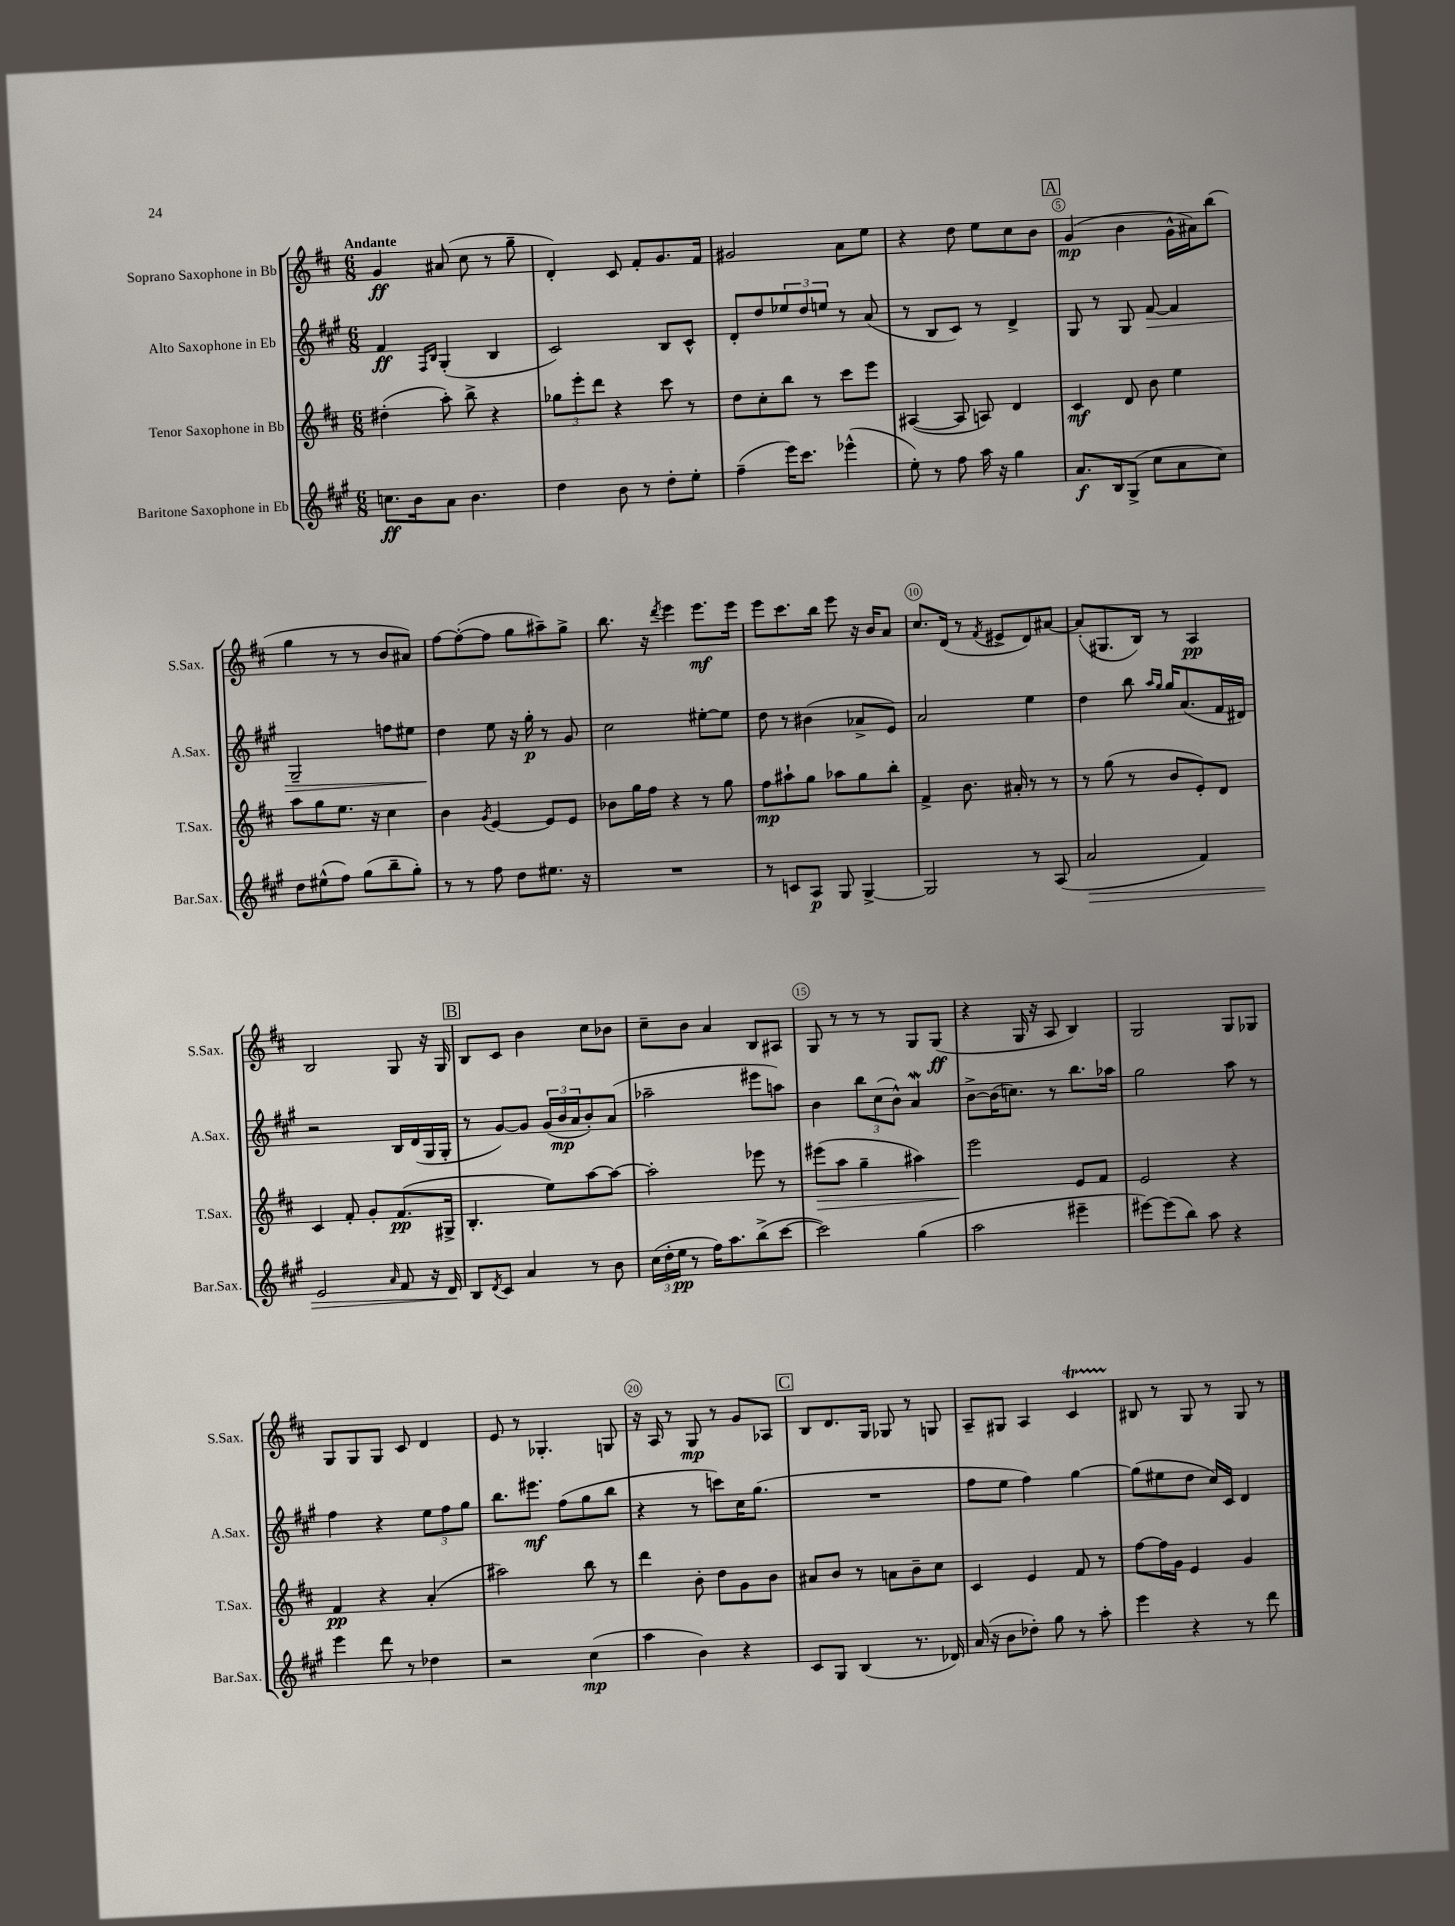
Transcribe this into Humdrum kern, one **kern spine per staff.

**kern	**dynam	**kern	**dynam	**kern	**dynam	**kern	**dynam
*part4	*part4	*part3	*part3	*part2	*part2	*part1	*part1
*staff4	*staff4	*staff3	*staff3	*staff2	*staff2	*staff1	*staff1
*I"Baritone Saxophone in Eb	*	*I"Tenor Saxophone in Bb	*	*I"Alto Saxophone in Eb	*	*I"Soprano Saxophone in Bb	*
*I'Bar.Sax.	*	*I'T.Sax.	*	*I'A.Sax.	*	*I'S.Sax.	*
*clefG2	*	*clefG2	*	*clefG2	*	*clefG2	*
*k[f#c#g#]	*	*k[f#c#]	*	*k[f#c#g#]	*	*k[f#c#]	*
*M6/8	*	*M6/8	*	*M6/8	*	*M6/8	*
=1	=1	=1	=1	=1	=1	=1	=1
!	!	!	!	!	!	!LO:TX:a:B:t=Andante	!
8.ccn\L	ff	(4dd#X'\	.	4f#/	ff	4g/	ff
16b\k	.	.	.	.	.	.	.
.	.	.	.	16qqF#/LL	.	.	.
.	.	.	.	16qqB/JJ	.	.	.
8a\J	.	8aa'\)	.	(4G#'/	.	(8a#X/	.
4.b\	.	8bb^\	.	.	.	8cc#\	.
.	.	4r	.	4B/	.	8r	.
.	.	.	.	.	.	8gg~\	.
=2	=2	=2	=2	=2	=2	=2	=2
4dd\	.	12gg-X\L	.	2c#/)	.	4d'/)	.
.	.	12eee'\	.	.	.	.	.
.	.	12ddd\J	.	.	.	.	.
8b\	.	4r	.	.	.	8c#/	.
8r	.	.	.	.	.	8f#'/L	.
8dd'\L	.	8ccc#\	.	8B/L	.	8.g/	.
8ee'\J	.	8r	.	8c#^^/J	.	.	.
.	.	.	.	.	.	16f#/Jk	.
=3	=3	=3	=3	=3	=3	=3	=3
(4ff#~\	.	8dd\L	.	8d'/L	.	2g#X/	.
.	.	8cc#'\	.	8dd/	.	.	.
16eee\KL)	.	8bb\J	.	12ee-X/	.	.	.
8.ccc#\J	.	.	.	.	.	.	.
.	.	.	.	12dd/	.	.	.
.	.	8r	.	.	.	.	.
.	.	.	.	12een/J	.	.	.
(4eee-X^^\	.	8ccc#\L	.	8r	.	8a\L	.
.	.	8eee\J	.	(8a/	.	8ee\J	.
=4	=4	=4	=4	=4	=4	=4	=4
8ee'\)	.	([4A#X/	.	8r	.	4r	.
8r	.	.	.	8B/L	.	.	.
8ff#\	.	8A#/]	.	8c#/J)	.	8dd\	.
16aa\	.	8An/)	.	8r	.	8ee\L	.
16r	.	.	.	.	.	.	.
4gg#\	.	4d/	.	4d^/	.	8cc#\	.
.	.	.	.	.	.	8b\J	.
!!LO:REH:place=s1:t=A
=5	=5	=5	=5	=5	=5	=5	=5
8.a/L	f	4c#/	mf	8G#/	.	(4g/	mp
.	.	.	.	8r	.	.	.
16B/k	.	.	.	.	.	.	.
(8G#^/J	.	8d/	.	8G#/	.	4b\	.
!	!	!	!	!	!LO:HP:b	!	!
8cc#\L	.	8b\	.	[8f#/	>	.	.
8a\	.	4ee\	.	4f#/]	.	16g^^\LL	.
.	.	.	.	.	.	16a#X\J)	.
8cc#\J)	.	.	.	.	.	(8bb\J	.
!!LO:LB:g=z
=6	=6	=6	=6	=6	=6	=6	=6
8dd\L	.	8aa\L	.	2G#~/	.	4gg\	.
(8ee#X^^\	.	8gg\	.	.	.	.	.
8ff#\J)	.	8.ee\J	.	.	.	8r	.
(8gg#\L	.	.	.	.	.	8r	.
.	.	16r	.	.	.	.	.
8bb~\	.	4cc#\	.	8ffn\L	.	8b/L	.
8gg#'\J)	.	.	.	8ee#X\J	.	8a#X/J)	.
=7	=7	=7	=7	=7	=7	=7	=7
8r	.	4b\	.	4dd\	.	[8ff#\L	.
8r	.	.	.	.	.	(8ff#'\_	.
.	.	8qg/	.	.	.	.	.
8ff#\	.	[4e/	.	8ee\	]	8ff#\J]	.
8dd\L	.	.	.	16r	.	8gg\L	.
.	.	.	.	16gg#'\	p	.	.
8.ee#X\J	.	8e/L]	.	8r	.	8aa#X~\)	.
.	.	8e/J	.	8g#/	.	8gg^\J	.
16r	.	.	.	.	.	.	.
=8	=8	=8	=8	=8	=8	=8	=8
2.r	.	8b-X\L	.	2cc#\	.	8.bb\	.
.	.	16gg\L	.	.	.	.	.
.	.	16ff#\JJ	.	.	.	16r	.
.	.	.	.	.	.	8qddd/	.
.	.	4r	.	.	.	4eee\	.
.	.	8r	.	[8ee#X'\L	.	8.eee\L	mf
.	.	8gg\	.	8ee#\J]	.	.	.
.	.	.	.	.	.	16eee\Jk	.
=9	=9	=9	=9	=9	=9	=9	=9
8r	.	8ff#\L	mp	8dd\	.	8eee\L	.
8cn/L	.	8aa#X`\	.	8r	.	8.ccc#\	.
8A/J	p	8gg\J	.	(4b#X\	.	.	.
.	.	.	.	.	.	16bb\Jk	.
8G#/	.	8aa-X\L	.	.	.	8eee\	.
[4G#^/	.	8gg\	.	8a-X^/L	.	16r	.
.	.	.	.	.	.	16b/KL	.
.	.	8bb'\J	.	8e/J)	.	8a/J	.
=10	=10	=10	=10	=10	=10	=10	=10
2G#/]	.	4f#^/	.	2a/	.	8.cc#/L	.
.	.	.	.	.	.	(16d/Jk	.
.	.	8.b\	.	.	.	8r	.
.	.	.	.	.	.	8qf#/	.
.	.	.	.	.	.	8e#X^/L	.
.	.	16a#X'/	.	.	.	.	.
8r	.	8r	.	4ee\	.	8d/)	.
(8A/	.	8r	.	.	.	[8a#X/J	.
=11	=11	=11	=11	=11	=11	=11	=11
!	!LO:HP:b	!	!	!	!	!	!
2a/	>	8r	.	4dd\	.	(8a#'/L]	.
.	.	(8gg\	.	.	.	8.G#X/	.
.	.	8r	.	8bb\	.	.	.
.	.	.	.	.	.	16B/Jk)	.
.	.	.	.	16qqaa/LL	.	.	.
.	.	.	.	16qqgg#/JJ	.	.	.
.	.	8b/L	.	16gg#/KL	.	8r	.
.	.	.	.	(8.a/	.	.	.
4f#/)	.	8e'/)	.	.	.	4A/	pp
.	.	8d/J	.	16f#/L	.	.	.
.	.	.	.	16d#X/JJ)	.	.	.
!!LO:LB:g=z
=12	=12	=12	=12	=12	=12	=12	=12
2e/	.	4c#/	.	2r	.	2B/	.
.	.	8f#'/	.	.	.	.	.
.	.	8g'/L	.	.	.	.	.
16qqa/	.	.	.	.	.	.	.
8f#/	.	(8.f#/	pp	16B/LL	.	8G/	.
.	.	.	.	(16d/	.	.	.
16r	.	.	.	16G#/	.	16r	.
16d/	.	16G#X^/Jk	.	16G#'/JJ	.	16G/	.
.	]	.	.	.	.	.	.
!!LO:REH:place=s1:t=B
=13	=13	=13	=13	=13	=13	=13	=13
8B/L	.	4.B'/	.	8r	.	8B/L	.
8qd/	.	.	.	.	.	.	.
8c#/J	.	.	.	[8g#/L)	.	8c#/J	.
4a/	.	.	.	8g#/J]	.	4b\	.
.	.	8ee\L)	.	(24g#/LL	.	.	.
.	.	.	.	24b/	mp	.	.
.	.	.	.	24a/J	.	.	.
8r	.	[8aa\	.	8b'/)	.	8cc#\L	.
8b\	.	8aa\J_	.	(8a/J	.	8b-X\J	.
=14	=14	=14	=14	=14	=14	=14	=14
(24cc#\LL	.	2aa'\]	.	2aa-X~\	.	8cc#~\L	.
24dd'\	.	.	.	.	.	.	.
24ee\JJ	pp	.	.	.	.	.	.
8r	.	.	.	.	.	8b\J	.
16ff#\KL)	.	.	.	.	.	4a/	.
8.aa\	.	.	.	.	.	.	.
(8bb^\	.	8eee-X\	.	8eee#X\L	.	8B/L	.
[8ccc#\J	.	8r	.	8aan\J)	.	8A#X/J	.
=15	=15	=15	=15	=15	=15	=15	=15
!	!	!	!LO:HP:b	!	!	!	!
2ccc#\])	.	(8eee#X\L	>	4b\	.	8G/	.
.	.	8aa\J	.	.	.	8r	.
.	.	4gg~\	.	12bb\L	.	8r	.
.	.	.	.	(12cc#\	.	.	.
.	.	.	.	.	.	8r	.
.	.	.	.	12b^^\J)	.	.	.
(4gg#\	.	4aa#X\)	.	4aw/	.	8G/L	.
.	.	.	.	.	.	(8G/J	ff
=16	=16	=16	=16	=16	=16	=16	=16
2aa\	.	2eee\	.	[8b^\L	.	4r	.
.	.	.	.	(16b\K]	.	.	.
.	.	.	.	8.ccn\J)	.	.	.
.	.	.	.	.	.	16G/	.
.	.	.	.	.	.	16r	.
.	.	.	.	8r	.	8A/	.
4eee#X~\	.	8e/L	]	8.bb\L	.	4B/)	.
.	.	8f#/J	.	.	.	.	.
.	.	.	.	16aa-X\Jk	.	.	.
=17	=17	=17	=17	=17	=17	=17	=17
[8eee#X\L)	.	2e/	.	2gg#\	.	2G/	.
(8eee#\]	.	.	.	.	.	.	.
8bb\J)	.	.	.	.	.	.	.
8aa\	.	.	.	.	.	.	.
4r	.	4r	.	8aa\	.	8G/L	.
.	.	.	.	8r	.	8G-X/J	.
!!LO:LB:g=z
=18	=18	=18	=18	=18	=18	=18	=18
4eee\	.	4f#/	pp	4ff#\	.	8G/L	.
.	.	.	.	.	.	8G/	.
8ddd\	.	4r	.	4r	.	8G/J	.
8r	.	.	.	.	.	8c#/	.
4dd-X\	.	(4a'/	.	12ee\L	.	4d/	.
.	.	.	.	12ff#\	.	.	.
.	.	.	.	12gg#\J	.	.	.
=19	=19	=19	=19	=19	=19	=19	=19
2r	.	2aa#X\)	.	8.bb\L	.	8e/	.
.	.	.	.	.	.	8r	.
.	.	.	.	8.eee#X\J	mf	.	.
.	.	.	.	.	.	4.G-X'/	.
.	.	.	.	(8ff#\L	.	.	.
(4cc#\	mp	8bb\	.	8gg#\	.	.	.
.	.	8r	.	8bb\J	.	8Gn/	.
=20	=20	=20	=20	=20	=20	=20	=20
4aa\	.	4ddd\	.	4r	.	16r	.
.	.	.	.	.	.	16A/	.
.	.	.	.	.	.	8r	.
4b\)	.	8b'\	.	8r	.	8G/	mp
.	.	8dd\L	.	8cccn\L)	.	8r	.
4r	.	8g\	.	16cc#\K	.	8g/L	.
.	.	.	.	(8.gg#\J	.	.	.
.	.	8b\J	.	.	.	8A-X/J	.
!!LO:REH:place=s1:t=C
=21	=21	=21	=21	=21	=21	=21	=21
8c#/L	.	8a#X/L	.	2.r	.	8B/L	.
8G#/J	.	8b/J	.	.	.	8.d/	.
(4B/	.	8r	.	.	.	.	.
.	.	.	.	.	.	16G/Jk	.
.	.	8an\L	.	.	.	8G-X/	.
8.r	.	8b~\	.	.	.	8r	.
.	.	8cc#\J	.	.	.	8Gn/	.
16d-X/)	.	.	.	.	.	.	.
=22	=22	=22	=22	=22	=22	=22	=22
(16a/	.	4c#/	.	8ff#\L	.	8A~/L	.
16r	.	.	.	.	.	.	.
8b\L	.	.	.	8ee\J	.	8G#X/J	.
8dd-X'\J)	.	4e/	.	4ff#\)	.	4A/	.
8gg#\	.	.	.	.	.	.	.
8r	.	8f#/	.	[4gg#\	.	4c#t/	.
8aa'\	.	8r	.	.	.	.	.
=23	=23	=23	=23	=23	=23	=23	=23
4eee\	.	[8ff#\L	.	(8gg#\L]	.	8B#X/	.
.	.	16ff#\L]	.	8ee#X\	.	8r	.
.	.	16g\JJ	.	.	.	.	.
4r	.	4e/	.	8dd\J	.	8G/	.
.	.	.	.	16cc#/LL)	.	8r	.
.	.	.	.	16c#/JJ	.	.	.
8r	.	4g/	.	4d/	.	8G/	.
8ddd\	.	.	.	.	.	8r	.
==	==	==	==	==	==	==	==
*-	*-	*-	*-	*-	*-	*-	*-
